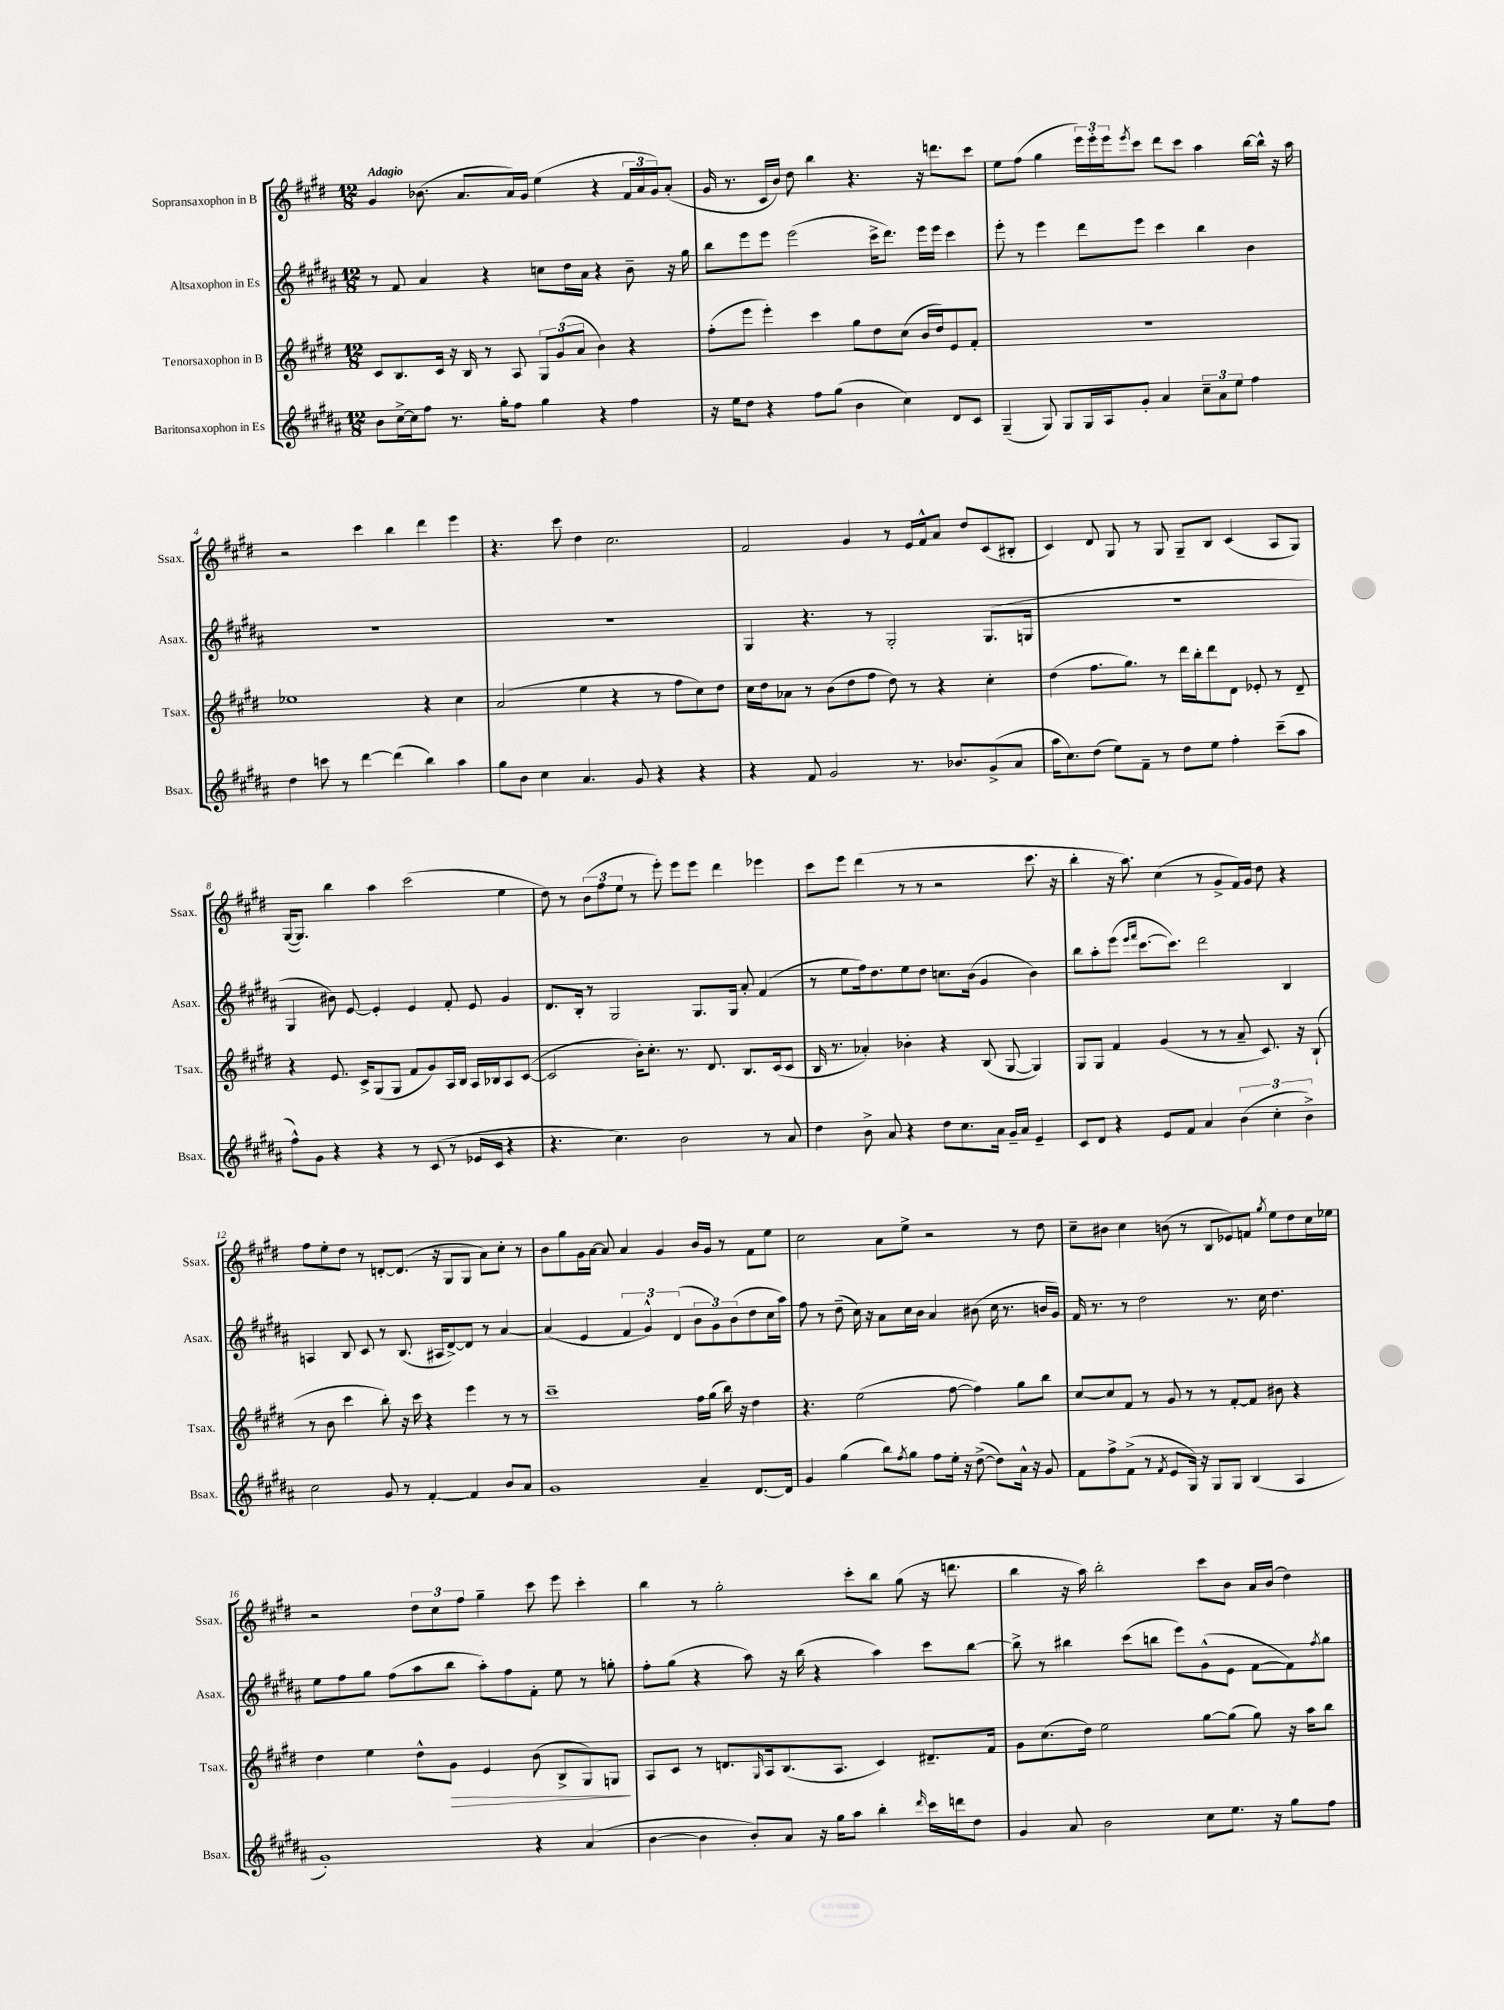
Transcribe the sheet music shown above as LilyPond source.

<<
\new StaffGroup <<
\new Staff = "s0" \with { instrumentName = "Sopransaxophon in B" shortInstrumentName = "Ssax." } {
    \clef treble \key e \major \numericTimeSignature \time 12/8 \tempo "Adagio"
    gis'4 bes'8.( a'8. a'16) gis'16 e''4( r4 \tuplet 3/2 { fis'16 a'16 gis'16) } a'8-.( |
    gis'16 r8. cis'16 b'16) dis''8 b''4 r4. r16 d'''8. cis'''8 |
    e''8 fis''8( gis''4 \tuplet 3/2 { e'''16) e'''16-. e'''16 } \acciaccatura { e'''8 } cis'''8 dis'''8 cis'''8 a''4 b''16~ b''16-^ r16 a''16 |
    r2 cis'''4 b''4 dis'''4 e'''4 |
    r4. cis'''8 dis''4 cis''2. |
    fis'2 gis'4 r8 e'16 fis'16-^ a'8 dis''8 cis'8( bis8-. |
    cis'4) dis'8 gis8 r8 gis8 gis8-- b8 cis'4( a8 gis8) |
    gis16~( gis8.) b''4 a''4 cis'''2( e''4 |
    dis''8) r8 \tuplet 3/2 { b'8( fis''8 e''8 } r8 e'''8-.) e'''8 e'''8 dis'''4 ees'''4 |
    cis'''8 e'''8 dis'''4( r8 r8 r2 cis'''8. r16 |
    b''4-. r16 a''8.) cis''4( r8 gis'8-> fis'16) gis'16 dis''8 r4 |
    fis''8 e''8-. dis''8 r8 d'8~-. d'8.( r16 gis8 gis8 a'8) cis''8-. r8 |
    b'8 gis''8 gis'16 a'16~ a'8 a'4 gis'4 b'16 gis'16 r8 fis'8 e''8 |
    cis''2 a'8 e''8-> r2 r8 dis''8 |
    cis''8-- bis'8 cis''4 b'8( r8 b8 ees'8) f'8 \acciaccatura { gis''8 } e''8 dis''8 cis''16 ees''16 |
    r2 \tuplet 3/2 { dis''8 cis''8 fis''8 } gis''4-- cis'''8 e'''8 cis'''4-. |
    b''4 r8 gis''2-. cis'''8-. b''8 gis''8( r16 d'''8. |
    b''4 r16 a''16) b''2-. cis'''8 b'8 a'16 b'16( dis''4) \bar "|." |
}
\new Staff = "s1" \with { instrumentName = "Altsaxophon in Es" shortInstrumentName = "Asax." } {
    \clef treble \key b \major \numericTimeSignature \time 12/8
    r8 fis'8 ais'4 r4 c''8 dis''16 ais'16 r4 b'8-- r16 gis''16 |
    b''8 e'''8 e'''8 e'''2( cis'''16-> dis'''8.) e'''16 e'''16 cis'''4 |
    e'''8-. r8 e'''4 dis'''8 e'''8 cis'''4 b''4 b'4 |
    R1. |
    R1. |
    gis4 r4. r8 gis2-. gis8.( g16 |
    R1. |
    gis4 bis'8) e'8~ e'4-. e'4 fis'8-. e'8 gis'4 |
    dis'8. b16-. r8 gis2 gis8. gis16 ais'8-. fis'4( |
    r8 e''8 fis''16) dis''8. e''8 dis''8 c''8. b'16( gis'4 b'4) |
    b''8 ais''8-. e'''8( \grace { e'''16 fis'''16 } cis'''8.~ cis'''8.) dis'''2 b4 |
    a4 b8 cis'8 r8 b8.( ais16 dis'8~->) dis'8 r8 ais'4~ |
    ais'4( e'4 \tuplet 3/2 { fis'4 gis'4-^) dis'4( } \tuplet 3/2 { b'8 gis'8) b'8( } dis''8 cis''16 ais''16) |
    fis''8 r8 dis''8--( cis''16) r16 ais'8 cis''16 b'16 ais'4 bis'8( cis''16 r8. b'16 gis'16) |
    fis'16 r8. r8 dis''2 r8. cis''16 dis''4. |
    e''8 fis''8 gis''8 fis''8( ais''8 b''8 ais''8-.) fis''8 fis'8-. e''8 r8 g''8-. |
    fis''8-. gis''8( r4 ais''8) r16 b''16( r4 ais''4) cis'''8 b''8~ |
    b''8-> r8 bis''4 cis'''8( b''8 e'''8) gis'8-^( e'8 fis'8~ fis'8) \acciaccatura { fis''8 } gis''8 \bar "|." |
}
\new Staff = "s2" \with { instrumentName = "Tenorsaxophon in B" shortInstrumentName = "Tsax." } {
    \clef treble \key e \major \numericTimeSignature \time 12/8
    cis'8 b8. cis'16 r16 b16 r8 a8 \tuplet 3/2 { gis8 gis'8( a'8 } b'4) r4 |
    fis''8-.( e'''8 e'''4-.) cis'''4 gis''8 dis''8 cis''8( b'16 dis''16) e'8 fis'8-. |
    R1. |
    ees''1 r4 cis''4 |
    a'2( e''4 r4 r8 fis''8 cis''8) dis''8 |
    cis''16 dis''16 aes'8 r8 b'8( dis''8 fis''8 dis''8) r8 r4 cis''4-. |
    dis''4( fis''8. gis''8.) r8 dis'''16 b''16-. dis'''8 dis'8 ees'8-. r8 dis'8-- |
    r4 e'8. cis'16-> gis8( gis8 fis'8 gis'8) a16 b16 a16 bes16 a8 cis'8~( |
    cis'2 b'16-.) cis''8.-. r8. dis'8. b8. cis'16( cis'8 |
    b16 r8. aes'4-.) bes'4-. r4 b8( gis8~ gis4) |
    gis8 gis8 fis'4 gis'4( r8 r8 a'8-- cis'8.) r16 b8-!( |
    r8 b'8 cis'''4 b''8-.) r16 cis'''16 r4 e'''4 r8 r8 |
    cis'''1-- fis''16 gis''16( b''16) r16 dis''4 |
    r4. e''2( fis''8~ fis''4) gis''8 b''8 |
    cis''8~ cis''8 fis'8 r8 gis'8 r8 r8 fis'8~-. fis'8 bis'8 r4 |
    dis''4 e''4 dis''8-^ gis'8\> e'4 b'8( b8-> gis8) g8\! |
    a8 cis'8 r8 d'8. \grace { gis16 } a16 b8.( a8. cis'4) dis'8.-- fis'16 |
    gis'8 cis''8.( dis''16) e''2 gis''8~ gis''8( gis''8) r16 a''16 b''8 \bar "|." |
}
\new Staff = "s3" \with { instrumentName = "Baritonsaxophon in Es" shortInstrumentName = "Bsax." } {
    \clef treble \key b \major \numericTimeSignature \time 12/8
    b'8 cis''16~-> cis''16 fis''8 r8. gis''16-. fis''8 gis''4 r4 fis''4 |
    r16 e''16 dis''8 r4 fis''8 gis''8( b'4 cis''4) dis'8 cis'8 |
    gis4--( gis8) gis8 gis16 ais16 gis'8-. ais'4 \tuplet 3/2 { cis''8-- ais'8 e''8 } fis''4 |
    dis''4 c'''8 r8 dis'''4~ dis'''4( b''4) ais''4 |
    gis''8 b'8 cis''4 ais'4. gis'8 r4 r4 |
    r4 fis'8 gis'2 r8. bes'8. gis'8->( ais'8 |
    ais''16 cis''8.) dis''8( e''8) fis'8-- r8 dis''8 e''8 fis''4-. cis'''8--( ais''8 |
    fis''8-^) gis'8 r4 r4 r8 cis'8( r8 ees'16 cis'16 r4 |
    r4. cis''4.) b'2 r8 ais'8 |
    dis''4 b'8-> ais'8 r4 dis''8 cis''8. ais'16 gis'16-- ais'16 e'4-- |
    cis'8 dis'8 r4 e'8 fis'8 ais'4 \tuplet 3/2 { b'4( cis''4-. b'4->) } |
    cis''2 gis'8 r8 fis'4~-. fis'4 b'8 ais'8 |
    gis'1 ais'4-- dis'8.~ dis'16 |
    gis'4 gis''4( b''8) \acciaccatura { fis''8 } gis''8 fis''8 e''16-. r16 dis''8~->( dis''8) ais'16-^ r16 gis'8 |
    fis'8 fis''8-> fis'8->( r8 \acciaccatura { fis'8 } e'8 gis16) r16 gis8 gis8 b4( ais4 |
    gis'1-.) r4 ais'4( |
    b'4~ b'4 b'8-.) ais'8 r16 gis''16 ais''8 b''4-. \grace { dis'''16 } cis'''16 d'''16 dis''8 |
    gis'4 ais'8 b'2 cis''8 e''8. r16 gis''8 fis''8 \bar "|." |
}
>>
>>
